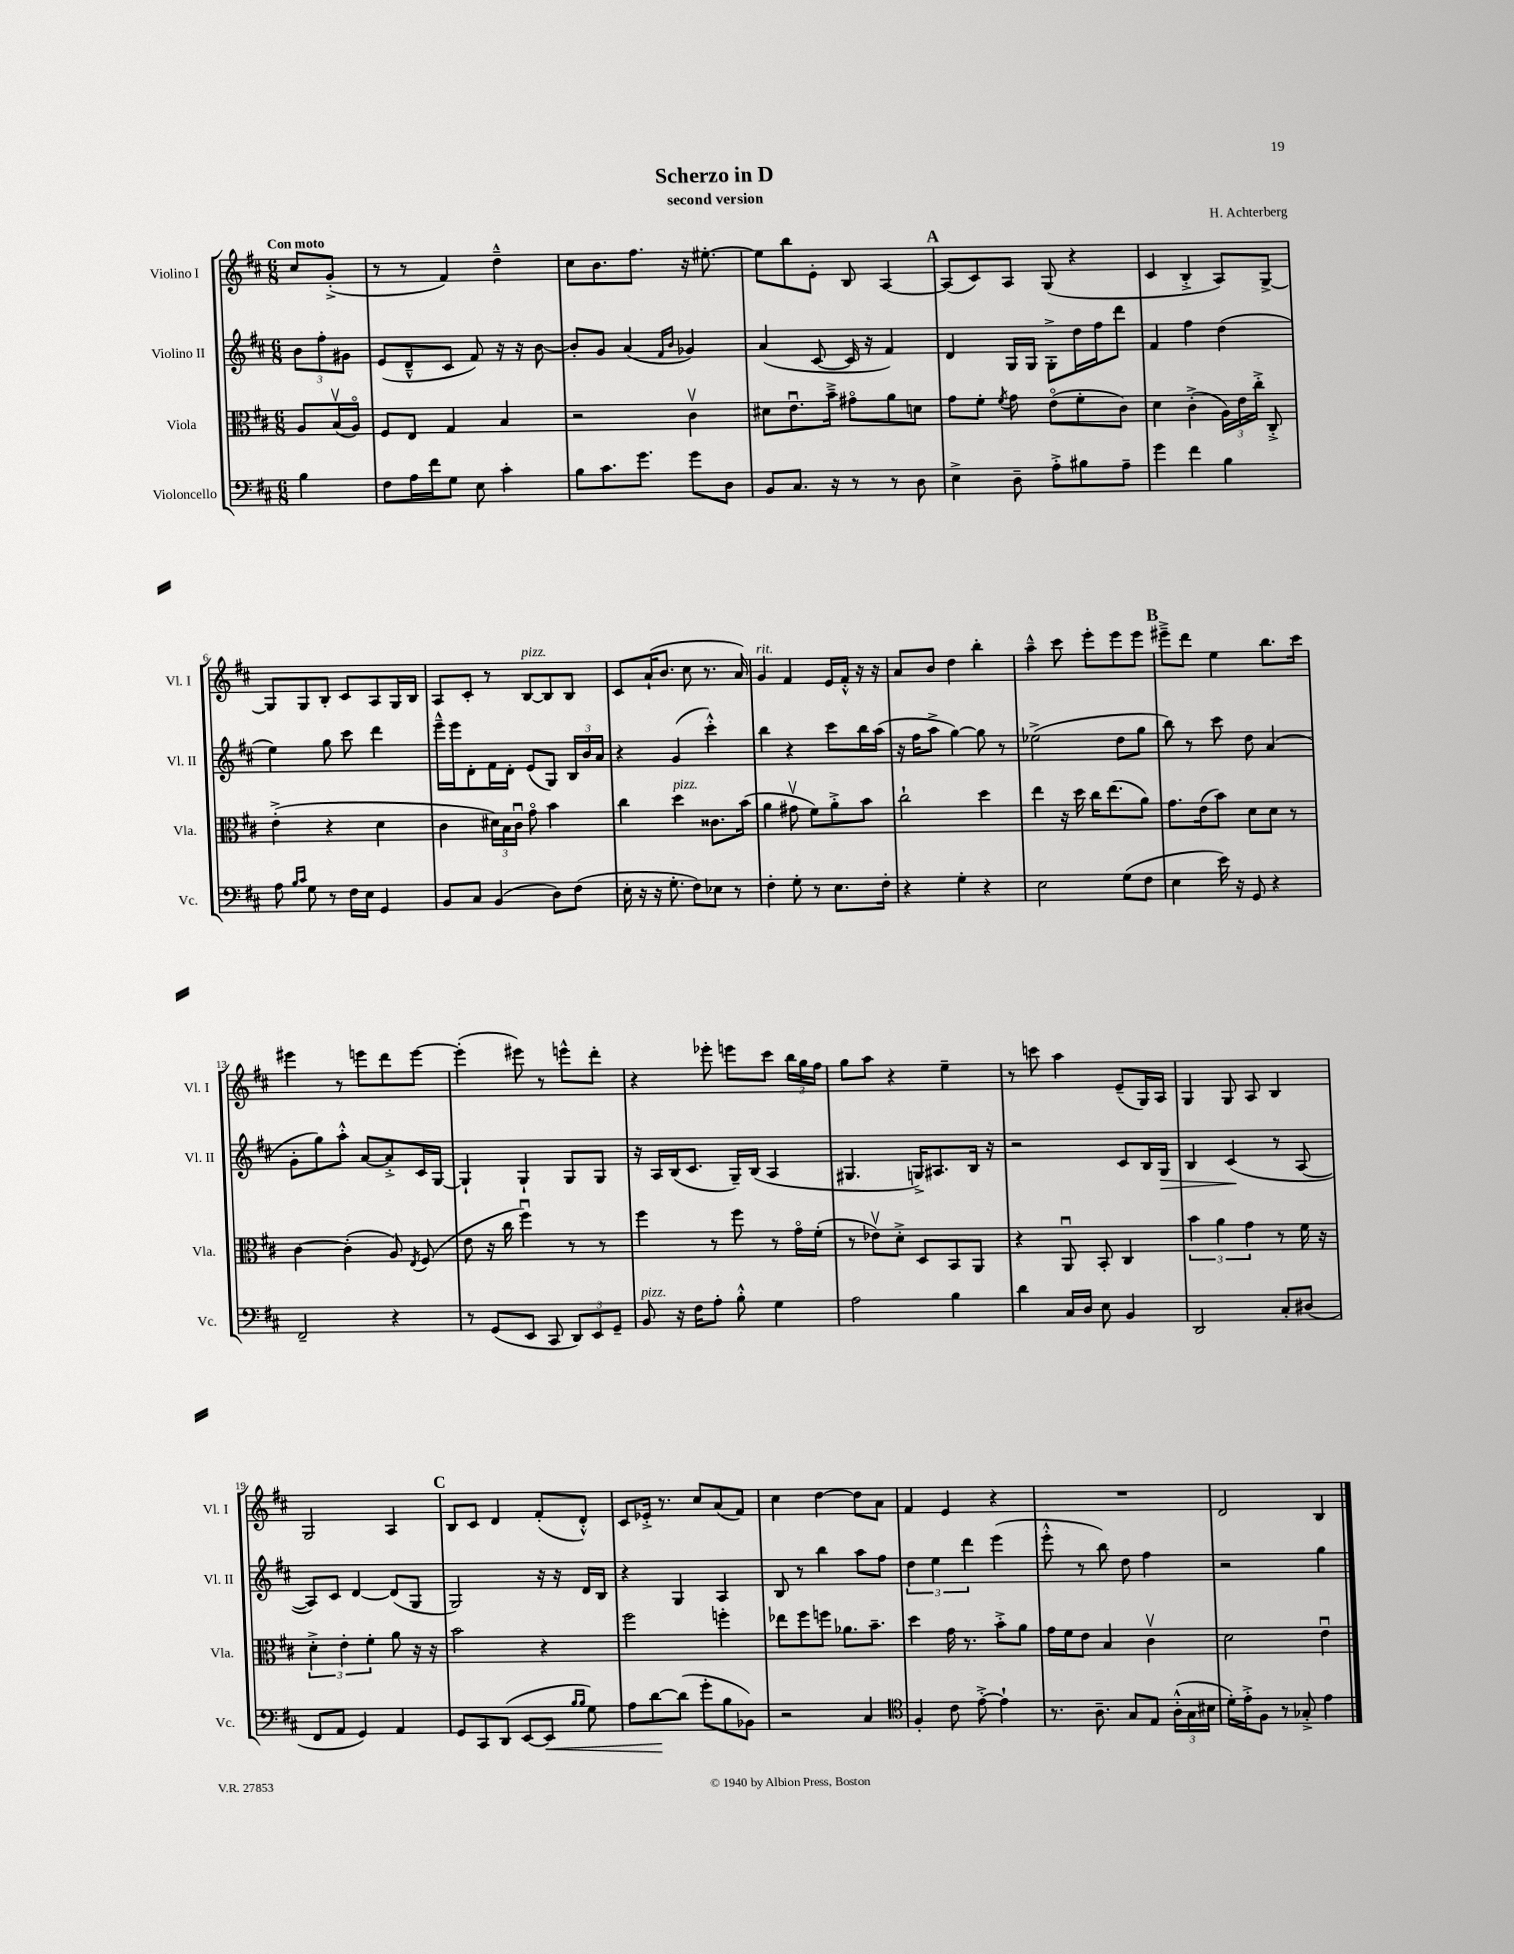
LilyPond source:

\header { title = "Scherzo in D" composer = "H. Achterberg" subtitle = "second version" }
<<
\new StaffGroup <<
\new Staff = "s0" \with { instrumentName = "Violino I" shortInstrumentName = "Vl. I" } {
    \clef treble \key d \major \numericTimeSignature \time 6/8 \partial 4 \tempo "Con moto"
    \autoBeamOff cis''8[ g'8]-.->( |
    r8 r8 fis'4) d''4---^ |
    cis''8[ b'8. fis''8.] r16 eis''8.~-. |
    eis''8[ b''8 e'8]-. b8 a4~ |
    \mark \markup { \bold "A" } a8[( cis'8) a8] g8( r4 |
    cis'4 b4-.-> a8[) g8]~-> |
    g8[ g8 b8]-. cis'8[ a8 g16 b16] |
    a8[ cis'8]-. r8 b8[~^\markup { \italic "pizz." } b8 b8] |
    cis'8[ a'16-!( b'8.] cis''8 r8. a'16) |
    g'4^\markup { \italic "rit." } fis'4 e'16[ fis'16]-.-^ r16 r16 |
    a'8[ b'8] d''4 b''4-. |
    a''4---^ cis'''8 e'''8[-. e'''8 e'''8] |
    \mark \markup { \bold "B" } eis'''8[---> d'''8] e''4 b''8.[ cis'''16] |
    eis'''4 r8 e'''8[ d'''8 e'''8]~ |
    e'''4-.( eis'''8) r8 e'''8[-^ d'''8]-. |
    r4 ees'''8-. e'''8[ cis'''8] \tuplet 3/2 { b''16[ g''16 fis''16] } |
    g''8[ a''8] r4 e''4-- |
    r8 c'''8 a''4 e'8[--( g16) a16] |
    g4 g8 a8 b4 |
    g2 a4 |
    \mark \markup { \bold "C" } b8[ cis'8] d'4 fis'8[-.( d'8]-.-^) |
    cis'8[ ees'16]-.-> r8. cis''8[ a'8( fis'8]) |
    cis''4 d''4~ d''8[ a'8] |
    fis'4 e'4 r4 |
    R2. |
    d'2 b4 \bar "|." |
}
\new Staff = "s1" \with { instrumentName = "Violino II" shortInstrumentName = "Vl. II" } {
    \clef treble \key d \major \numericTimeSignature \time 6/8 \partial 4
    \autoBeamOff \tuplet 3/2 { b'8[ fis''8-. gis'8] } |
    e'8[( d'8---^ cis'8] fis'8) r16 r16 b'8~ |
    b'8[-. g'8] a'4( \grace { fis'16[ b'16] } ges'4) |
    a'4( cis'8~ cis'16 r16 fis'4) |
    \mark \markup { \bold "A" } d'4 g16[ g16] g8[-.-> d''16 fis''16 d'''8] |
    fis'4 fis''4 d''4( |
    e''4) g''8 cis'''8 d'''4 |
    e'''16[---^ e'''16 d'8-. fis'16 d'16]-. e'8[( g8]) \tuplet 3/2 { b16[ b'16 a'16] } |
    r4 g'4( cis'''4-.-^) |
    b''4 r4 cis'''8[ b''16 a''16]( |
    r16 fis''16[ a''8]-> g''4~) g''8 r8 |
    ees''2->( d''8[ g''8] |
    \mark \markup { \bold "B" } b''8) r8 cis'''8 d''8 a'4( |
    g'8[-. g''8) a''8]-.-^ a'8[~ a'8-.-> cis'16 g16]~ |
    g4-! g4-! g8[ g8] |
    r16 a16[ b16( cis'8.] g16[--) b16]( a4 |
    gis4. g16[->) ais8. b16] r16 |
    r2 cis'8[ b16 g16]\> |
    b4 cis'4\!( r8 a8~ |
    a8[) cis'8] d'4~ d'8[( g8] |
    \mark \markup { \bold "C" } g2) r16 r16 d'16[ b16] |
    r4 g4 a4 |
    b8 r8 b''4 a''8[ fis''8] |
    \tuplet 3/2 { d''4 e''4 d'''4 } e'''4( |
    e'''8-.-^ r8 b''8) d''8 fis''4 |
    r2 g''4 \bar "|." |
}
\new Staff = "s2" \with { instrumentName = "Viola" shortInstrumentName = "Vla." } {
    \clef alto \key d \major \numericTimeSignature \time 6/8 \partial 4
    \autoBeamOff a8[ b16\upbow( a16]\flageolet) |
    fis8[ e8] g4 b4 |
    r2 cis'4\upbow |
    dis'8[ e'8.\downbow b'16]---> gis'8[\flageolet a'8 d'8] |
    \mark \markup { \bold "A" } g'8[ fis'8]-. \acciaccatura { fis'8 } g'8 e'8[\flageolet( fis'8-. cis'8]) |
    d'4 cis'4-.->( \tuplet 3/2 { a16[) e'16 cis''16]-.-> } cis8-.-> |
    e'4-.->( r4 d'4 |
    cis'4 \tuplet 3/2 { dis'16[) b16 cis'16]\downbow } g'8\flageolet b'4 |
    cis''4 d''4^\markup { \italic "pizz." } cisis'8.[ b'16]( |
    a'4 gis'8\upbow fis'8[) a'8-.-> b'8] |
    cis''2-! d''4 |
    e''4 r16 d''16 cis''16[ e''8.( a'8]) |
    \mark \markup { \bold "B" } g'8.[ e'16( b'8]) d'8[ d'8] r8 |
    cis'4~ cis'4-.( a8) \acciaccatura { e8 } fis8( |
    e'8 r16 cis''16 fis''4\downbow) r8 r8 |
    fis''4 r8 fis''8 r8 g'16[\flageolet fis'16]-.( |
    r8 ees'8[\upbow) d'8]-.-> d8[ b,8 a,8] |
    r4 a,8\downbow b,8-. cis4 |
    \tuplet 3/2 { b'4 a'4 g'4 } r8 fis'16 r16 |
    \tuplet 3/2 { d'4-.-> e'4-. fis'4-. } a'8 r16 r16 |
    \mark \markup { \bold "C" } b'2 r4 |
    fis''2 f''4-. |
    ees''8[ fis''8 f''8] aes'8.[ b'8.]-- |
    d''4 g'16 r8. b'8[-.-> a'8] |
    g'16[ fis'16 e'8] b4 cis'4\upbow |
    d'2 e'4\downbow \bar "|." |
}
\new Staff = "s3" \with { instrumentName = "Violoncello" shortInstrumentName = "Vc." } {
    \clef bass \key d \major \numericTimeSignature \time 6/8 \partial 4
    \autoBeamOff b4 |
    fis8[ a16 fis'16 g8] e8 cis'4-. |
    b8[ cis'8. g'8.] g'8[ d8] |
    b,8[ cis8.] r16 r8 r8 d8 |
    \mark \markup { \bold "A" } e4-> d8-- a8[-.-> bis8 a8]-- |
    g'4 fis'4 b4 |
    a8 \grace { b16[ cis'16] } g8 r8 fis16[ e16] g,4 |
    b,8[ cis8] b,4( d8[) fis8]( |
    e16-. r16 r16 g8.-. fis8[) ees8] r8 |
    fis4-. g8-. r8 e8.[ fis16]-. |
    r4 g4-. r4 |
    e2 g8[( fis8] |
    \mark \markup { \bold "B" } e4 e'16) r16 g,8 r4 |
    fis,2-- r4 |
    r8 g,8[( e,8] cis,8 \tuplet 3/2 { d,8[) e,8 g,8]-- } |
    b,8^\markup { \italic "pizz." } r16 fis16[ a8]-. b8-.-^ g4 |
    a2 b4 |
    d'4 cis16[ d16] e8 b,4 |
    d,2 cis8[-. dis8]( |
    fis,8[ a,8] g,4) a,4 |
    \mark \markup { \bold "C" } g,8[ cis,8 d,8]( e,8[~ e,8]\< \grace { b16[ b16] } g8) |
    a8[ d'8~\! d'8]( g'8[-. b8 bes,8]) |
    r2 cis4 |
    \clef tenor fis4-. cis'8 e'8~-.-> e'4-! |
    r8. a8.-- g8[ e8] \tuplet 3/2 { a16[-.-^( g16 bis16] } |
    d'16[-.) e'16-.-> fis8] r8 ges8-.-> e'4 \bar "|." |
}
>>
>>
